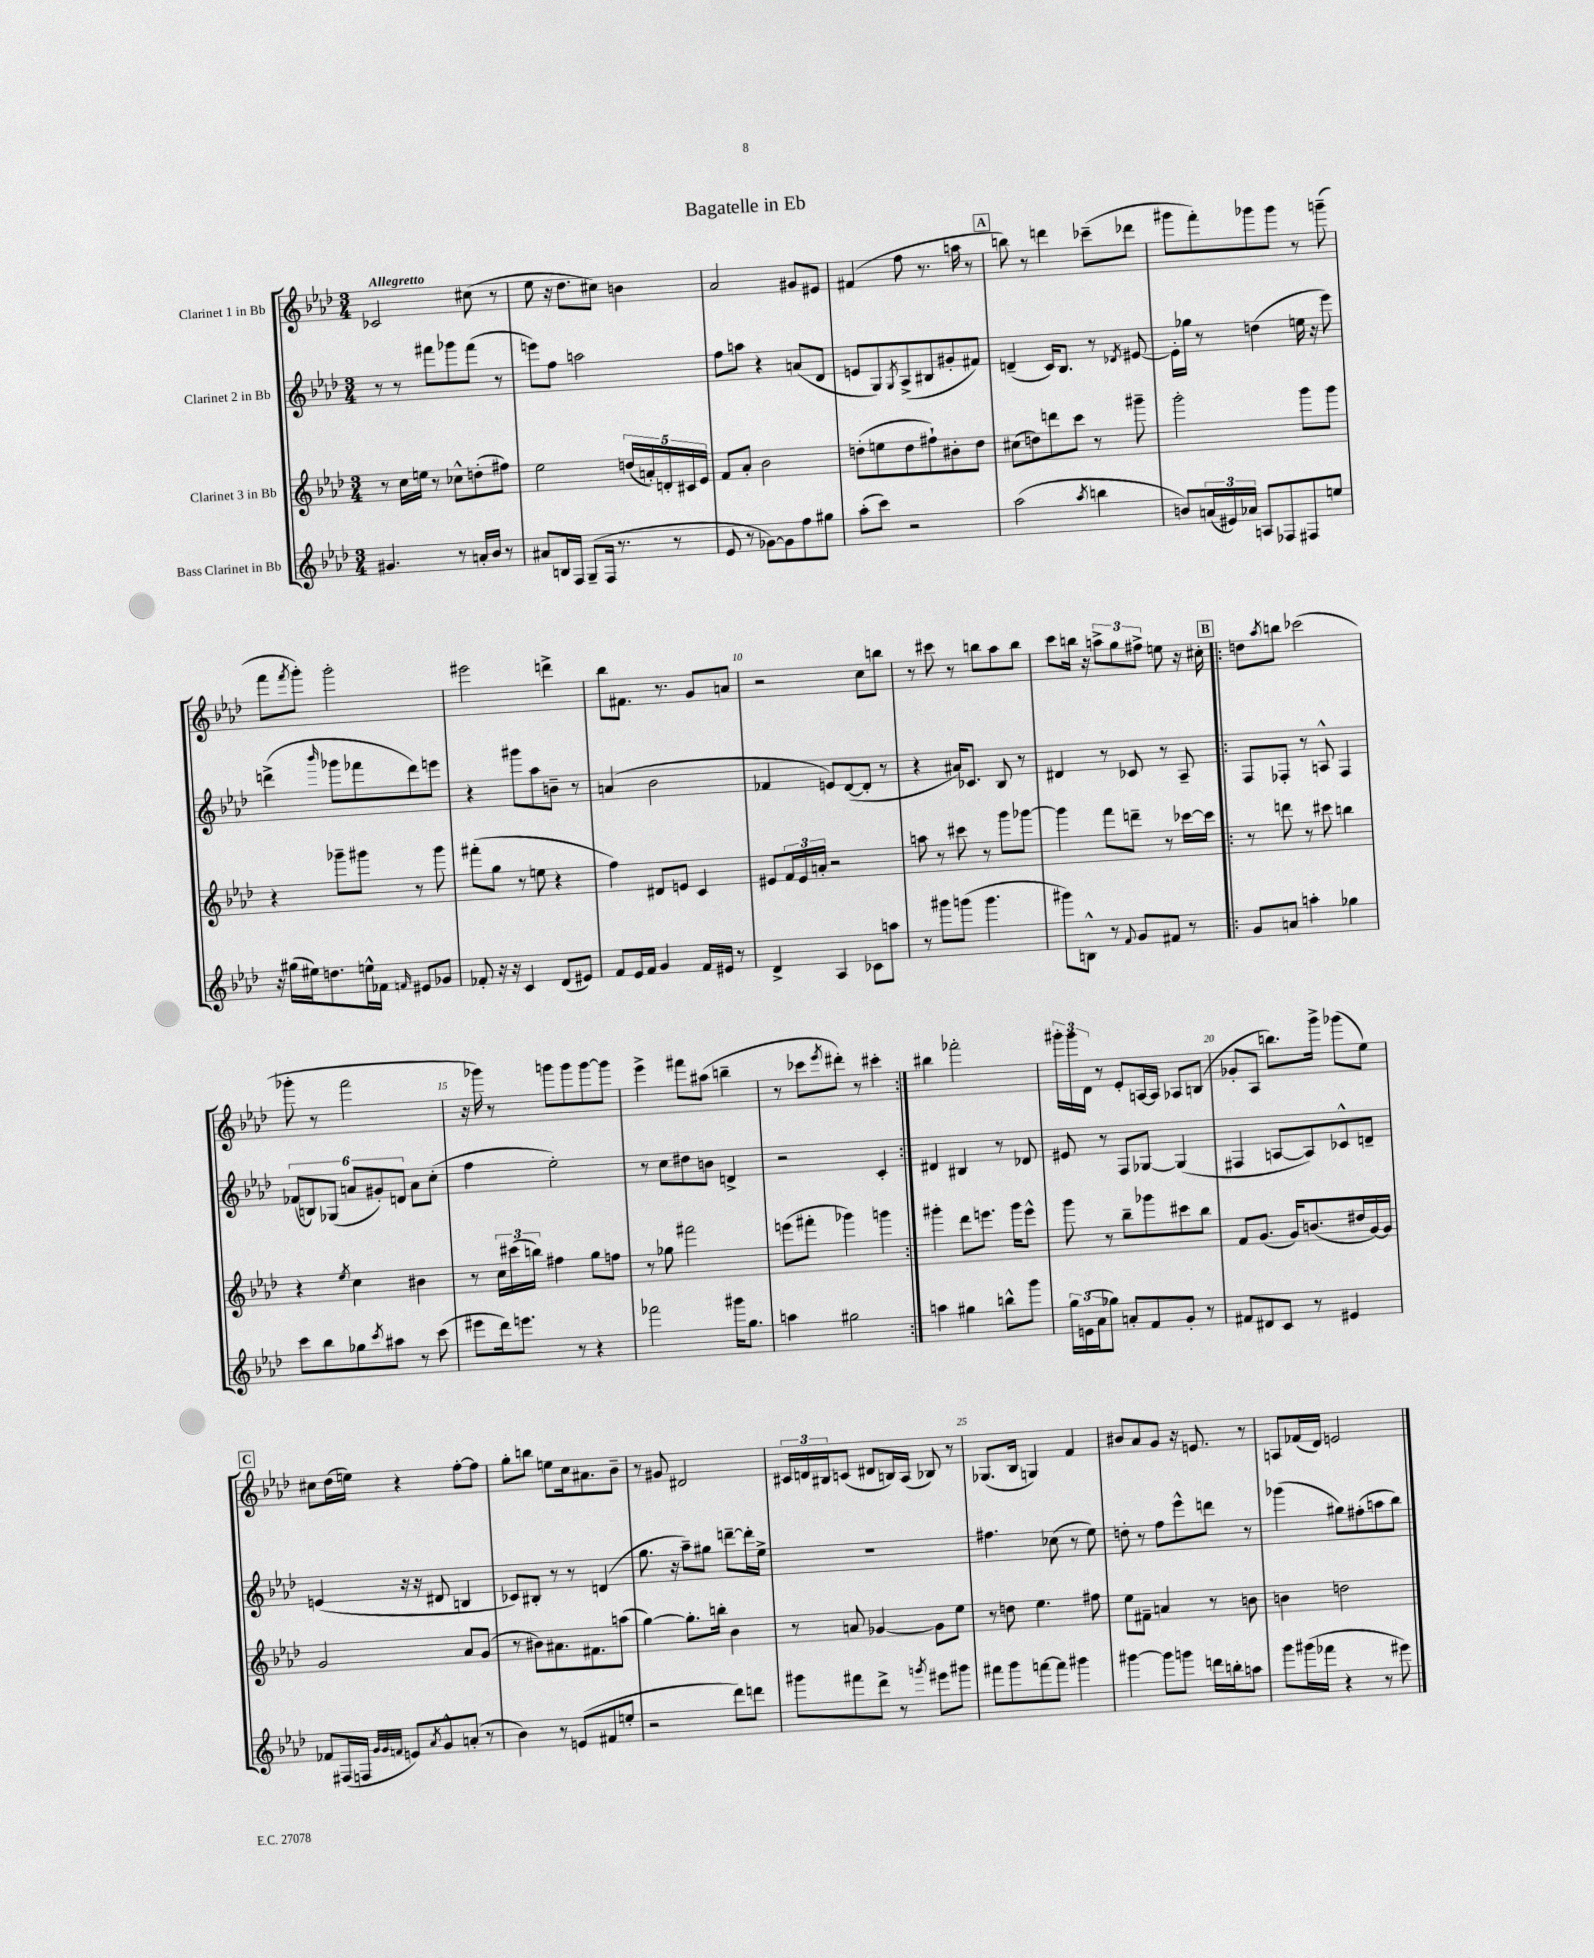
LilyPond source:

\header { title = "Bagatelle in Eb" }
<<
\new StaffGroup <<
\new Staff = "s0" \with { instrumentName = "Clarinet 1 in Bb" } {
    \clef treble \key aes \major \numericTimeSignature \time 3/4 \tempo "Allegretto"
    ces'2 cis''8( r8 |
    ees''8 r16 des''8. cis''8) b'4 |
    aes'2 gis'8 eis'8 |
    fis'4( f''8 r8. a''16 r8 |
    \mark \markup { \box "A" } b''8) r8 d'''4 ces'''8--( des'''8 |
    gis'''8 f'''8-.) ges'''8 ges'''8 r8 g'''8--( |
    f'''8 \acciaccatura { f'''8 } g'''8-.) g'''2-. |
    eis'''2 d'''4-> |
    bes''8 fis'8. r8. g'8 a'8 |
    r2 c''8 b''8 |
    r8 cis'''8 r8 b''8 aes''8 b''8 |
    c'''8 b''16 r16 \tuplet 3/2 { a''8-> g''8 fis''8-> } e''8 r16 cis''16-. |
    \repeat volta 2 { \mark \markup { \box "B" } d''8 \acciaccatura { aes''8 } b''8 ces'''2( |
    ges'''8-. r8 f'''2 |
    r16 ges'''16) r8 g'''8 g'''8 g'''8~ g'''8 |
    ees'''4-> fis'''8 ais''8( b''4-- |
    r8 ces'''8 \acciaccatura { ees'''8 } dis'''8-.) r8 cis'''4-. | }
    bis''4 fes'''2-. |
    \tuplet 3/2 { gis'''16-. gis'''16 des'16 } r8 ees'8-. a16~ a16 aes8 b8( |
    ges'8-. aes8 b''8.) g'''16-> ges'''8( ees''8) |
    \mark \markup { \box "C" } cis''8 des''16( e''16) r4 f''8~-. f''8 |
    g''8-. b''8 e''8 c''16 ais'8. bes'8-- |
    r8 gis'8 dis'2 |
    \tuplet 3/2 { cis'16 d'16 bis16 } c'8( dis'8 b16) aes16( bes8) r8 |
    ges8.( bes16 g4) f'4 |
    bis'8 aes'8 g'8 r16 e'8. r8 |
    a8 fes'16( des'16) e'2 \bar "|." |
}
\new Staff = "s1" \with { instrumentName = "Clarinet 2 in Bb" } {
    \clef treble \key aes \major \numericTimeSignature \time 3/4
    r8 r8 fis'''8 ges'''8 fis'''8( r8 |
    e'''8) f''8 a''2 |
    f''8 a''8 r4 a'8( des'8 |
    e'8 g8) \acciaccatura { g8 } aes8->( bis8 gis'8-. fis'8) |
    \mark \markup { \box "A" } d'4--( c'16) bes8. r8 \acciaccatura { des'8 } eis'8~ |
    eis'16-. ges''16 r8 d''4( e''16 r16 ees'''8) |
    d'''4->( \grace { bes'''16 } ges'''8 fes'''8 d'''8) e'''8 |
    r4 gis'''8 aes''8 b'8-- r8 |
    a'4( bes'2 |
    fes'4 e'8) des'8~( des'8-. r8 |
    r4 ais'16) ces'8. bes8 r8 |
    dis'4 r8 ces'8 r8 aes8-- |
    \repeat volta 2 { \mark \markup { \box "B" } f8 fes8-. r8 a8-^ fes4 |
    \tuplet 6/4 { fes'8( b8) ges8( a'8 gis'8-.) d'8 } a'8 c''8-.( |
    f''4 ees''2-.) |
    r8 c''8 dis''8 b'8 d'4-> |
    r2 c'4-. | }
    dis'4 bis4 r8 des'8 |
    eis'8 r8 f8 ges8~ ges4( |
    fis4 a8~ a8) ces'8-^ d'8-- |
    \mark \markup { \box "C" } e'4( r16 r16 dis'8 b4 |
    ces'8) bis8-. r8 r8 d'4( |
    g''8. r16 aes''8--) gis''8 d'''8~-- d'''16-. ees''16-> |
    R2. |
    fis''4. ces''8( r8 ees''8) |
    d''8-. r8 f''8 ees'''8-^ d'''8 r8 |
    ges'''4( gis''8) fis''8-.( a''8 bes''8) \bar "|." |
}
\new Staff = "s2" \with { instrumentName = "Clarinet 3 in Bb" } {
    \clef treble \key aes \major \numericTimeSignature \time 3/4
    r8 c''16 e''16 r8 ces''8-^ d''8-.( fis''8) |
    ees''2 \tuplet 5/4 { d''16( a'16-.) d'16-. cis'16 ees'16 } |
    f'8 aes'8-. bes'2 |
    d''8-.( e''8 d''8 fis''8-!) bis'8-. d''8 |
    \mark \markup { \box "A" } cis''8( d''8) d'''8 c'''8 r8 gis'''8-- |
    g'''2-. g'''8 g'''8 |
    r4 ges'''8-- gis'''8 r8 gis'''8 |
    fis'''8-.( g''8 r8 e''8 r4 |
    f''4) dis'8 e'8 c'4 |
    eis'8 \tuplet 3/2 { f'16 eis'16 a'16-. } r2 |
    a''8 r8 cis'''8 r8 g'''8 ges'''8~ |
    ges'''4 f'''8 d'''8-- r8 ces'''16~ ces'''16 |
    \repeat volta 2 { \mark \markup { \box "B" } r8 d'''8 r8 cis'''8 b''4 |
    r4 \acciaccatura { ees''8 } c''4 bis'4 |
    r8 \tuplet 3/2 { c''16 cis'''16( b''16) } fis''4 g''8 f''8 |
    r8 ges''8 fis'''2 |
    e'''8( fis'''8-. ges'''4) g'''4 | }
    gis'''4-. des'''8 e'''8. gis'''16 e'''8-^ |
    g'''8 r8 bes''8-- ges'''8 cis'''8 bes''8 |
    f'8 g'8.( g'16) b'8.( dis''16 g'16~) g'16 |
    \mark \markup { \box "C" } g'2 aes'8 g'8( |
    r8 bis'8) ais'8. fis'8. a''8( |
    g''4~) g''8.-. b''16-. bes'4 |
    r8 a'8 ges'4~ ges'8 ees''8 |
    r8 d''8 ees''4. fis''8 |
    ees''8 fis'8-- a'4 r8 b'8 |
    b'4 d''2 \bar "|." |
}
\new Staff = "s3" \with { instrumentName = "Bass Clarinet in Bb" } {
    \clef treble \key aes \major \numericTimeSignature \time 3/4
    gis'4. r8 a'16-. bes'16 r8 |
    ais'8 b16 f16 g8--( f16 r8. r8 |
    ees'8 r8 ges'8~) ges'8 f''8 gis''8 |
    aes''8-.( c'''8) r2 |
    \mark \markup { \box "A" } aes''2( \acciaccatura { aes''8 } b''4 |
    b'8) \tuplet 3/2 { a'16( eis'16) aes'16 } a8 fes8 fis8 e''8 |
    r16 gis''16( eis''16) d''8. e''16-^ fes'16 \grace { f'16 } eis'8 ges'8 |
    fes'8-. r16 r16 c'4 des'8( eis'8) |
    f'8 ees'16 f'16 g'4 f'16 eis'16 r8 |
    des'4-> aes4 ces'8 a''8 |
    r8 gis'''8 g'''8( g'''4. |
    gis'''8) b8-^ r8 \appoggiatura { f'8 } g'8 fis'8 r8 |
    \repeat volta 2 { \mark \markup { \box "B" } g'8 a'8 a''4-. ges''4 |
    c'''8 bes''8 ges''8 \acciaccatura { c'''8 } ais''8 r8 c'''8( |
    eis'''8 des'''16) e'''8. r8 r4 |
    fes'''2 gis'''16 g''8. |
    a''4 gis''2 | }
    a''4 gis''4 b''8-^ g'''8 |
    \tuplet 3/2 { g''16 e'16( aes'16 } ges''8) a'8-. f'8 g'8-. r8 |
    fis'8 dis'8 c'8 r8 eis'4 |
    \mark \markup { \box "C" } fes'8 fis16( f16 \grace { g'32 g'32 f'32 } e'8) \acciaccatura { aes'8 } g'8-^ a'8-.( r8 |
    bes'4) r8 e'8( fis'8 e''8-. |
    r2 des'''8) d'''8 |
    gis'''8 fis'''8 des'''8-> r8 \acciaccatura { g'''8 } eis'''8 gis'''8 |
    fis'''8 g'''8 f'''8~ f'''8 gis'''4 |
    gis'''4~ gis'''8 g'''8 d'''16 b''16-. a''8 |
    g'''8 gis'''16( fes'''16 r4 r8 eis'''8) \bar "|." |
}
>>
>>
\layout { \context { \Score \override BarNumber.break-visibility = ##(#f #t #t) barNumberVisibility = #(every-nth-bar-number-visible 5) } }
